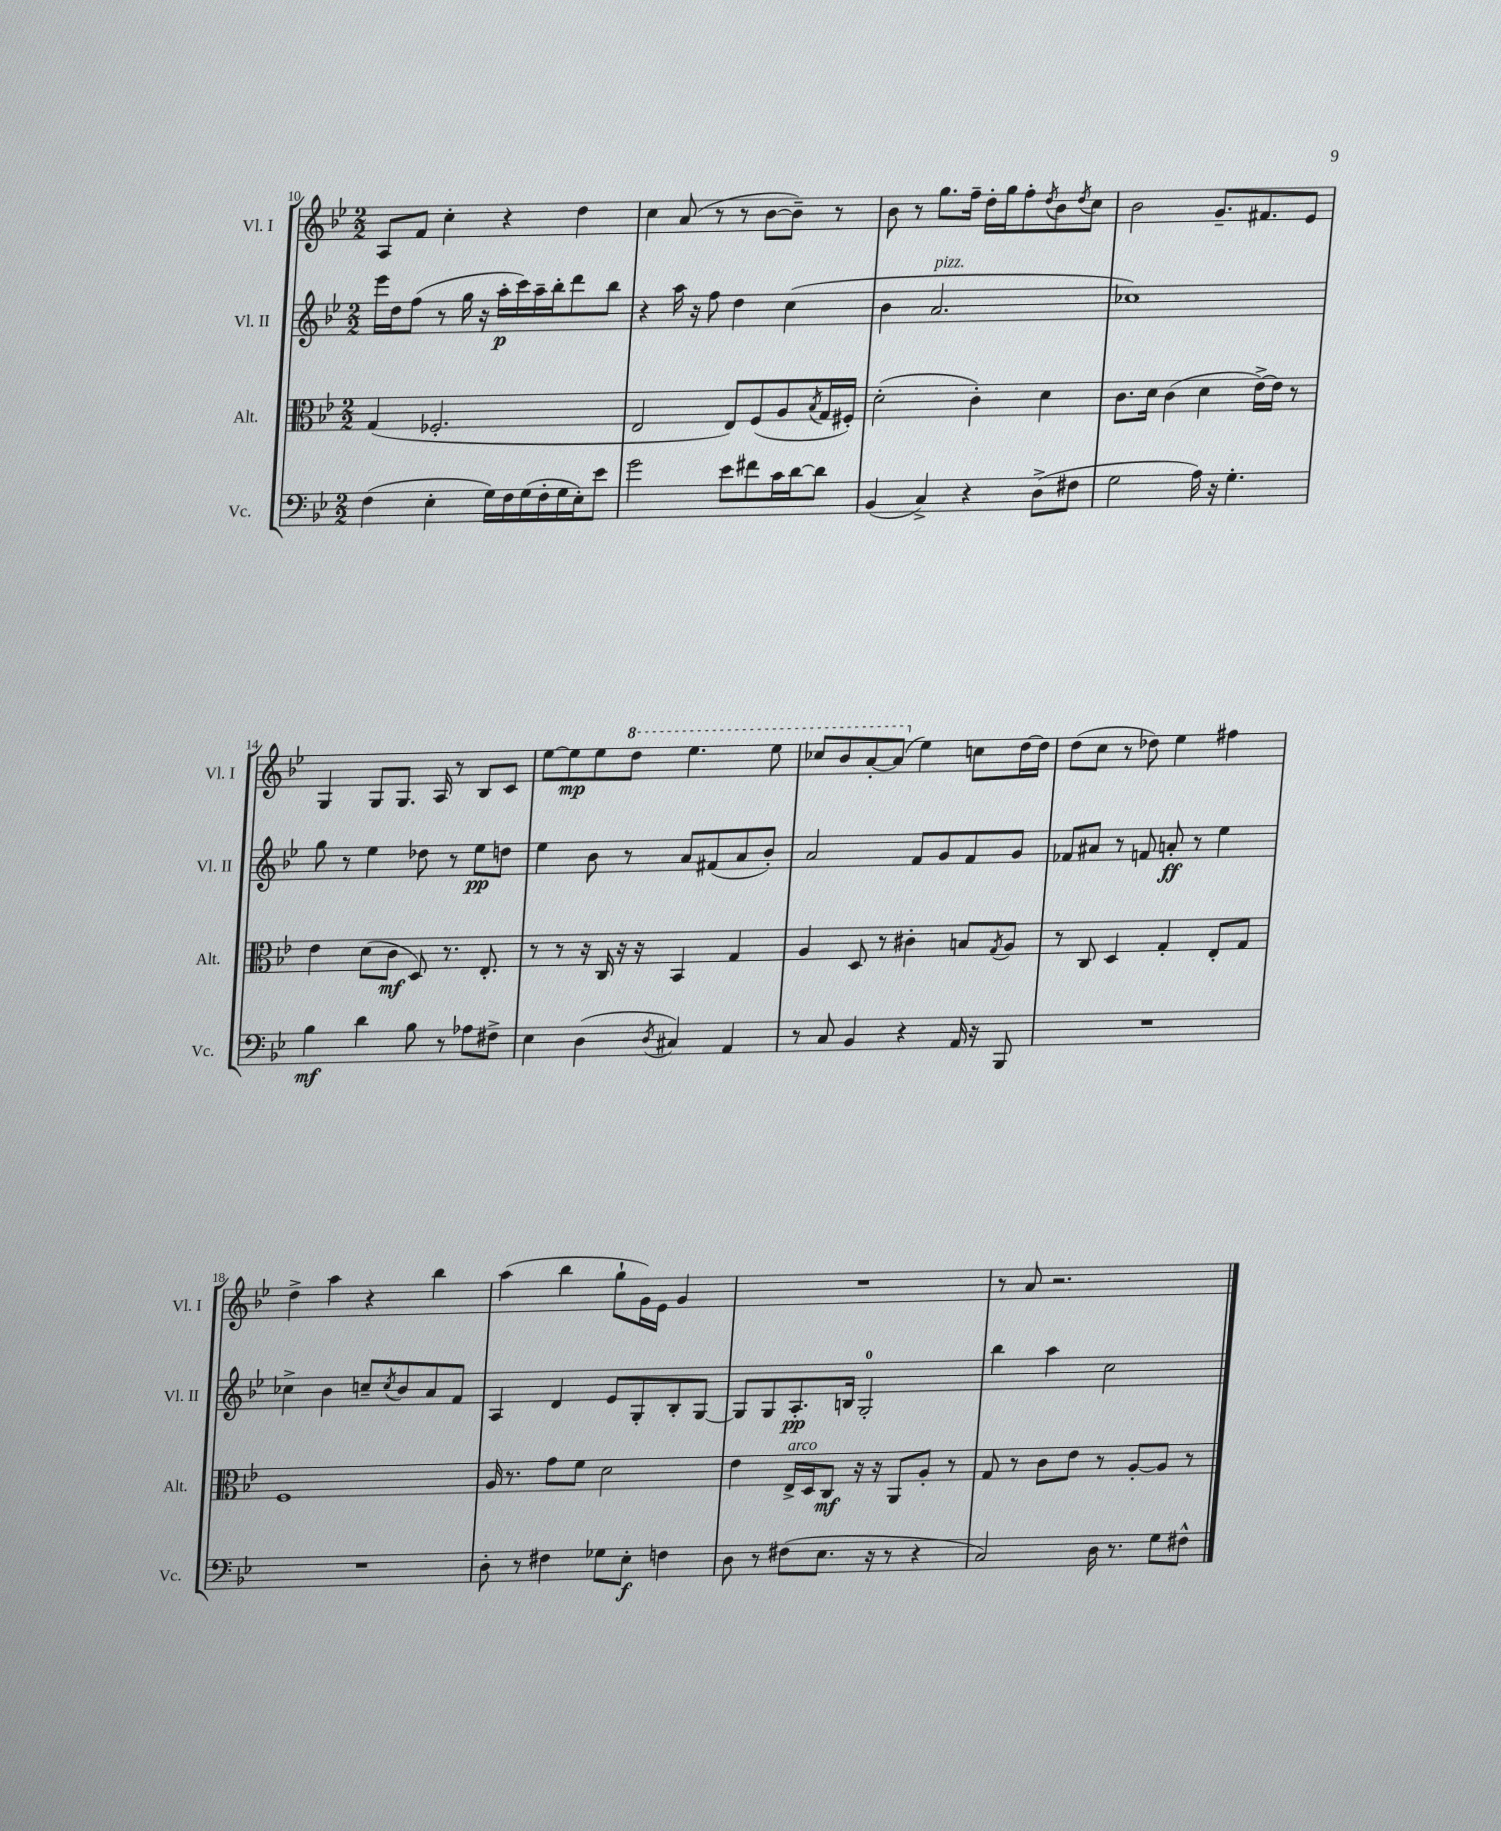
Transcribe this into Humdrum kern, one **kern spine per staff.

**kern	**kern	**kern	**kern
*staff4	*staff3	*staff2	*staff1
*clefF4	*clefC3	*clefG2	*clefG2
*k[b-e-]	*k[b-e-]	*k[b-e-]	*k[b-e-]
*M2/2	*M2/2	*M2/2	*M2/2
(4F	(4G	16eee-	8A
.	.	16dd	.
.	.	(8ff	8f
4E-'	2.F-'	8r	4cc'
.	.	16gg	.
.	.	16r	.
16G)	.	16aa'	4r
16F	.	16ccc)	.
(16G	.	16aa~	.
16F'	.	16bb-'	.
16G	.	8ddd	4dd
16E-')	.	.	.
8e-	.	8bb-	.
=	=	=	=
2g	2E-	4r	4cc
.	.	16aa	(8a
.	.	16r	.
.	.	8ff	8r
8e-	8E-)	4dd	8r
8f#	(8F	.	[8b-
16c	8A	(4cc	8b-~])
[16d	.	.	.
.	8qB-	.	.
8d]	16G	.	8r
.	16F#')	.	.
=	=	=	=
(4BB-	(2d'	4b-	8b-
.	.	.	8r
4C^)	.	2.a	8.gg
.	.	.	16ff~
4r	4c')	.	16dd'
.	.	.	16gg
.	.	.	8ff'
.	.	.	8qdd
(8D^	4d	.	8b-
.	.	.	8qdd
8F#	.	.	8cc
=	=	=	=
2G	8.c	1cc-)	2b-
.	16d	.	.
.	(4c	.	.
16A)	4d	.	8.g~
16r	.	.	.
4.G'	.	.	.
.	.	.	8.f#
.	[16e-^)	.	.
.	16e-]	.	.
.	8r	.	8e-
=	=	=	=
4B-	4e-	8gg	4G
.	.	8r	.
4d	(8d	4ee-	8G
.	8c	.	8.G
8B-	8D)	8dd-	.
.	.	.	16A
8r	8.r	8r	8r
8A-	.	8ee-	8B-
.	8.E-'	.	.
8F#^	.	8dd	8c
=	=	=	=
4E-	8r	4ee-	[8ee-
.	8r	.	8ee-]
(4D	16r	8b-	8ee-
.	16C	.	.
.	16r	8r	8ddd
.	16r	.	.
8qD	.	.	.
4C#)	4BB-	8a	4.eee-
.	.	(8f#	.
4AA	4G	8a	.
.	.	8b-')	8eee-
=	=	=	=
8r	4A	2a	8ccc-
8C	.	.	8bb-
4BB-	8D	.	[8aa'
.	8r	.	(8aa]
4r	4c#'	8f	4ee-)
.	.	8g	.
16AA	8B	8f	8cc
16r	.	.	.
.	8qG	.	.
8BBB-	8A	8g	[16dd
.	.	.	16dd]
=	=	=	=
1r	8r	8f-	(8dd
.	8C	8a#	8cc
.	4D	8r	8r
.	.	8f	8dd-)
.	4G'	8a'	4ee-
.	.	8r	.
.	8E-'	4ee-	4ff#
.	8G	.	.
=	=	=	=
1r	1F	4cc-^	4dd^
.	.	4b-	4aa
.	.	8cc~	4r
.	.	8qcc	.
.	.	8b-	.
.	.	8a	4bb-
.	.	8f	.
=	=	=	=
8D'	16A	4A	(4aa
.	8.r	.	.
8r	.	.	.
4F#	8g	4d	4bb-
.	8f	.	.
8G-	2d	8e-	8gg`
8E-'	.	8G'	16g)
.	.	.	16e-
4F	.	8B-'	4g
.	.	[8G	.
=	=	=	=
8D	4e-	8G]	1r
8r	.	8G	.
(8F#	16E-^	8.A'	.
.	16D	.	.
8.E-	8C	.	.
.	.	16B	.
.	16r	2G'	.
16r	16r	.	.
8r	8AA	.	.
4r	8A'	.	.
.	8r	.	.
=	=	=	=
2C)	8G	4bb-	8r
.	8r	.	8a
.	8c	4aa	2.r
.	8e-	.	.
16D	8r	2cc	.
8.r	.	.	.
.	[8A'	.	.
8G	8A]	.	.
8F#^^	8r	.	.
==	==	==	==
*-	*-	*-	*-
